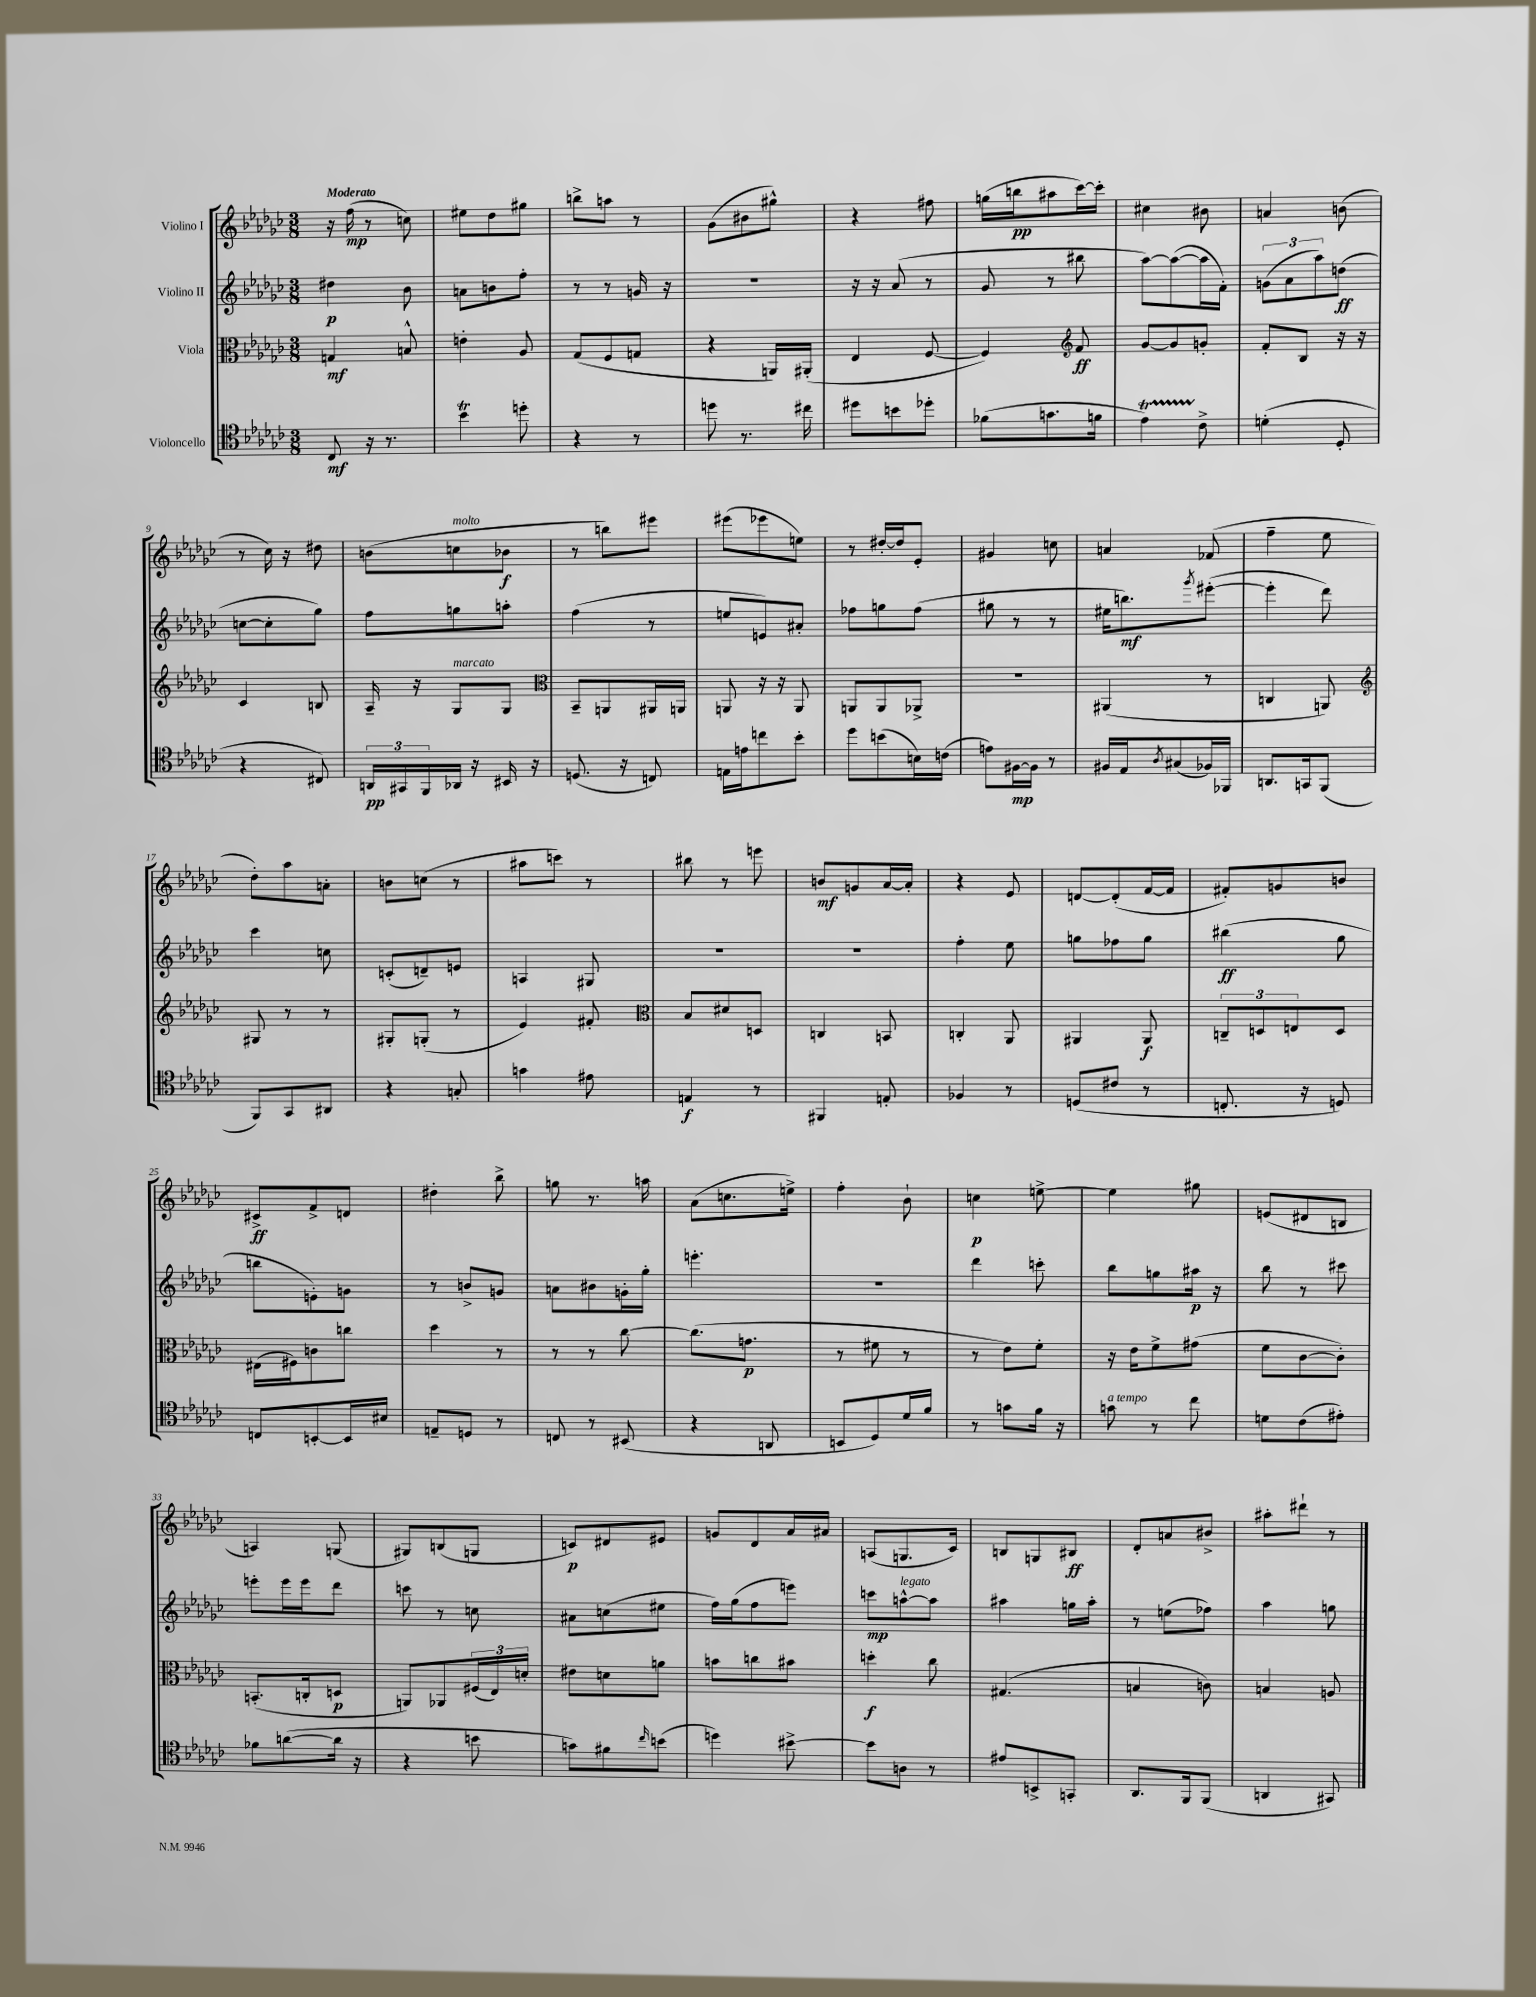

**kern	**kern	**kern	**kern
*staff4	*staff3	*staff2	*staff1
*clefC4	*clefC3	*clefG2	*clefG2
*k[b-e-a-d-g-c-]	*k[b-e-a-d-g-c-]	*k[b-e-a-d-g-c-]	*k[b-e-a-d-g-c-]
*M3/8	*M3/8	*M3/8	*M3/8
8C-	4G	4dd#	16r
.	.	.	(16ff
16r	.	.	8r
8.r	.	.	.
.	8B^^	8b-	8cc)
=	=	=	=
4b-	4e'	8a	8ee#
.	.	8b	8dd-
8dd'	8A-	8ff'	8gg#
=	=	=	=
4r	(8G-	8r	8bb^
.	8F	8r	8aa
8r	8G	16g	8r
.	.	16r	.
=	=	=	=
8dd	4r	4.r	(8g-
8.r	.	.	8b#
.	16AA)	.	8gg#^^)
16cc#	(16AA#'	.	.
=	=	=	=
8dd#	4E-	16r	4r
.	.	16r	.
8b	.	(8a-	.
8dd-'	[8F	8r	8ff#
=	=	=	=
(8f-	4F])	8g-	(16gg
.	.	.	16bb
8.g	.	8r	8aa#
*	*clefG2	*	*
.	8f	8bb#	[16ccc-)
16f	.	.	16ccc-']
=	=	=	=
4e-)	[8g-	[8aa-)	4cc#
.	8g-]	(8aa-_	.
8c-^	8g'	16aa-]	8b#
.	.	16f')	.
=	=	=	=
(4d'	8f'	(12g	4a
.	.	12a-	.
.	8B-	.	.
.	.	12aa-)	.
8D-'	16r	(8dd	(8b
.	16r	.	.
=	=	=	=
4r	4c-	[8cc	8r
.	.	8cc']	16cc-)
.	.	.	16r
8C#)	8B	8gg-)	8dd#
=	=	=	=
24AA	16A-~	8ff	(8b
24GG#	.	.	.
.	16r	.	.
24FF	.	.	.
16AA-	8G-	8gg	8cc
16r	.	.	.
16BB#	8G-	8aa'	8b-
16r	.	.	.
=	=	=	=
*	*clefC3	*	*
(8.D	8BB-~	(4ff	8r
.	8AA	.	8bb)
16r	.	.	.
8C)	16AA#	8r	8eee#
.	16AA	.	.
=	=	=	=
16E	8AA	8ee	(8eee#
16e	.	.	.
8cc	16r	8e)	8eee-
.	16r	.	.
8b-'	8AA	8a#'	8ee)
=	=	=	=
8dd-	8AA	8ff-	8r
(8b	8AA	8gg	[16dd#'
.	.	.	16dd#]
16B)	8AA-^	(8ff-	8e-'
(16c	.	.	.
=	=	=	=
8e)	4.r	8gg#	4g#
[16F#	.	8r	.
16F#]	.	.	.
8r	.	8r	8cc
=	=	=	=
16F#	(4AA#	16ee#	4a
16E-	.	8.bb)	.
8qA-	.	.	.
(8G#	.	.	.
.	.	8qggg-	.
16F-)	8r	([8eee#'	(8f-
16FF-	.	.	.
=	=	=	=
8.AA	4C	4eee#']	4ff~
16GG	.	.	.
(8FF	8AA)	8ddd-)	8ee-
=	=	=	=
*	*clefG2	*	*
8FF)	8G#	4ccc-	8dd-')
8GG-	8r	.	8aa-
8AA#	8r	8cc	8a'
=	=	=	=
4r	8G#'	(8c'	8b
.	(8G'	8d~)	(8cc
8G'	8r	8e	8r
=	=	=	=
4g	4e-)	4A	8aa#
.	.	.	8ccc)
8e#	8f#'	8G#	8r
=	=	=	=
*	*clefC3	*	*
4E	8B-	4.r	8bb#
.	8d#	.	8r
8r	8D	.	8eee
=	=	=	=
4FF#	4C	4.r	8b
.	.	.	8g
8E'	8BB	.	[16a-
.	.	.	16a-']
=	=	=	=
4F-	4C'	4ff'	4r
8r	8AA-	8ee-	8e-
=	=	=	=
(8D	4AA#	8gg	[8d
8c#	.	8ff-	(8d']
8r	8AA#	8gg	[16f
.	.	.	16f]
=	=	=	=
8.C'	12C~	(4bb#	8f#')
.	12D	.	.
.	.	.	8g
.	12E	.	.
16r	.	.	.
8D)	8D	8gg-	8b
=	=	=	=
8C	(16E#	8bb	8c#^
.	16F#)	.	.
[8BB'	8c	8e')	8f^
16BB]	8cc	8g	8d
16B#	.	.	.
=	=	=	=
8E~	4dd-	8r	4dd#'
8D	.	8b^	.
8r	8r	8g	8bb-^
=	=	=	=
8C	8r	8a	8gg
8r	8r	8b#	8.r
(8BB#	[8cc-	16g'	.
.	.	16gg-'	16aa
=	=	=	=
4r	(8.cc-]	4.eee'	(8a-
.	.	.	8.cc
.	8.g	.	.
8AA	.	.	.
.	.	.	16ee^)
=	=	=	=
8BB	8r	4.r	4ff'
8D-)	8f#	.	.
16d-	8r	.	8b-`
16f	.	.	.
=	=	=	=
8r	8r	4ddd-	4cc
8g	8e-)	.	.
16f	8f'	8ccc'	[8ee^
16r	.	.	.
=	=	=	=
8g	16r	8bb-	4ee]
.	16e-	.	.
8r	8f^	8gg	.
8cc-	(8g#	16aa#	8gg#
.	.	16r	.
=	=	=	=
8d	8f	8bb-	(8e
(8c-	[8c-	8r	8d#
8e#')	8c-'])	8ccc#	8B
=	=	=	=
8f-	(8.BB'	8eee'	4A)
([8a	.	16eee	.
.	16C'	16eee	.
16a]	8D	8ddd-	(8G
16r	.	.	.
=	=	=	=
4r	8AA)	8ccc	8G#)
.	8AA-	8r	(8B
8b	(24F#	8cc	8G
.	24E-)	.	.
.	24d'	.	.
=	=	=	=
8g)	8e#	8a#	8c)
8f#	8d	(8cc	8d#
16qqcc-	.	.	.
(8b	8a	8ee#	8e#
=	=	=	=
4dd)	8b	16ff)	8g
.	.	(16gg-	.
.	8cc	8ff	8d-
[8b#^	8b#	8eee)	16a-
.	.	.	16a#
=	=	=	=
8b#]	4dd'	8ccc	(8A
8A	.	[8aa^^	8.G
8r	8cc-	8aa]	.
.	.	.	16c-)
=	=	=	=
8e#	(4.G#	4aa#	8B
8BB^	.	.	8G
8GG'	.	16gg	8B#
.	.	16aa#'	.
=	=	=	=
8.AA-	4B	8r	8d-'
.	.	(8ee	8a
16FF	.	.	.
(8FF	8c)	8ff-)	8b#^
=	=	=	=
4AA	4B	4aa-	8aa#'
.	.	.	8ddd#`
8GG#)	8A	8gg	8r
==	==	==	==
*-	*-	*-	*-
